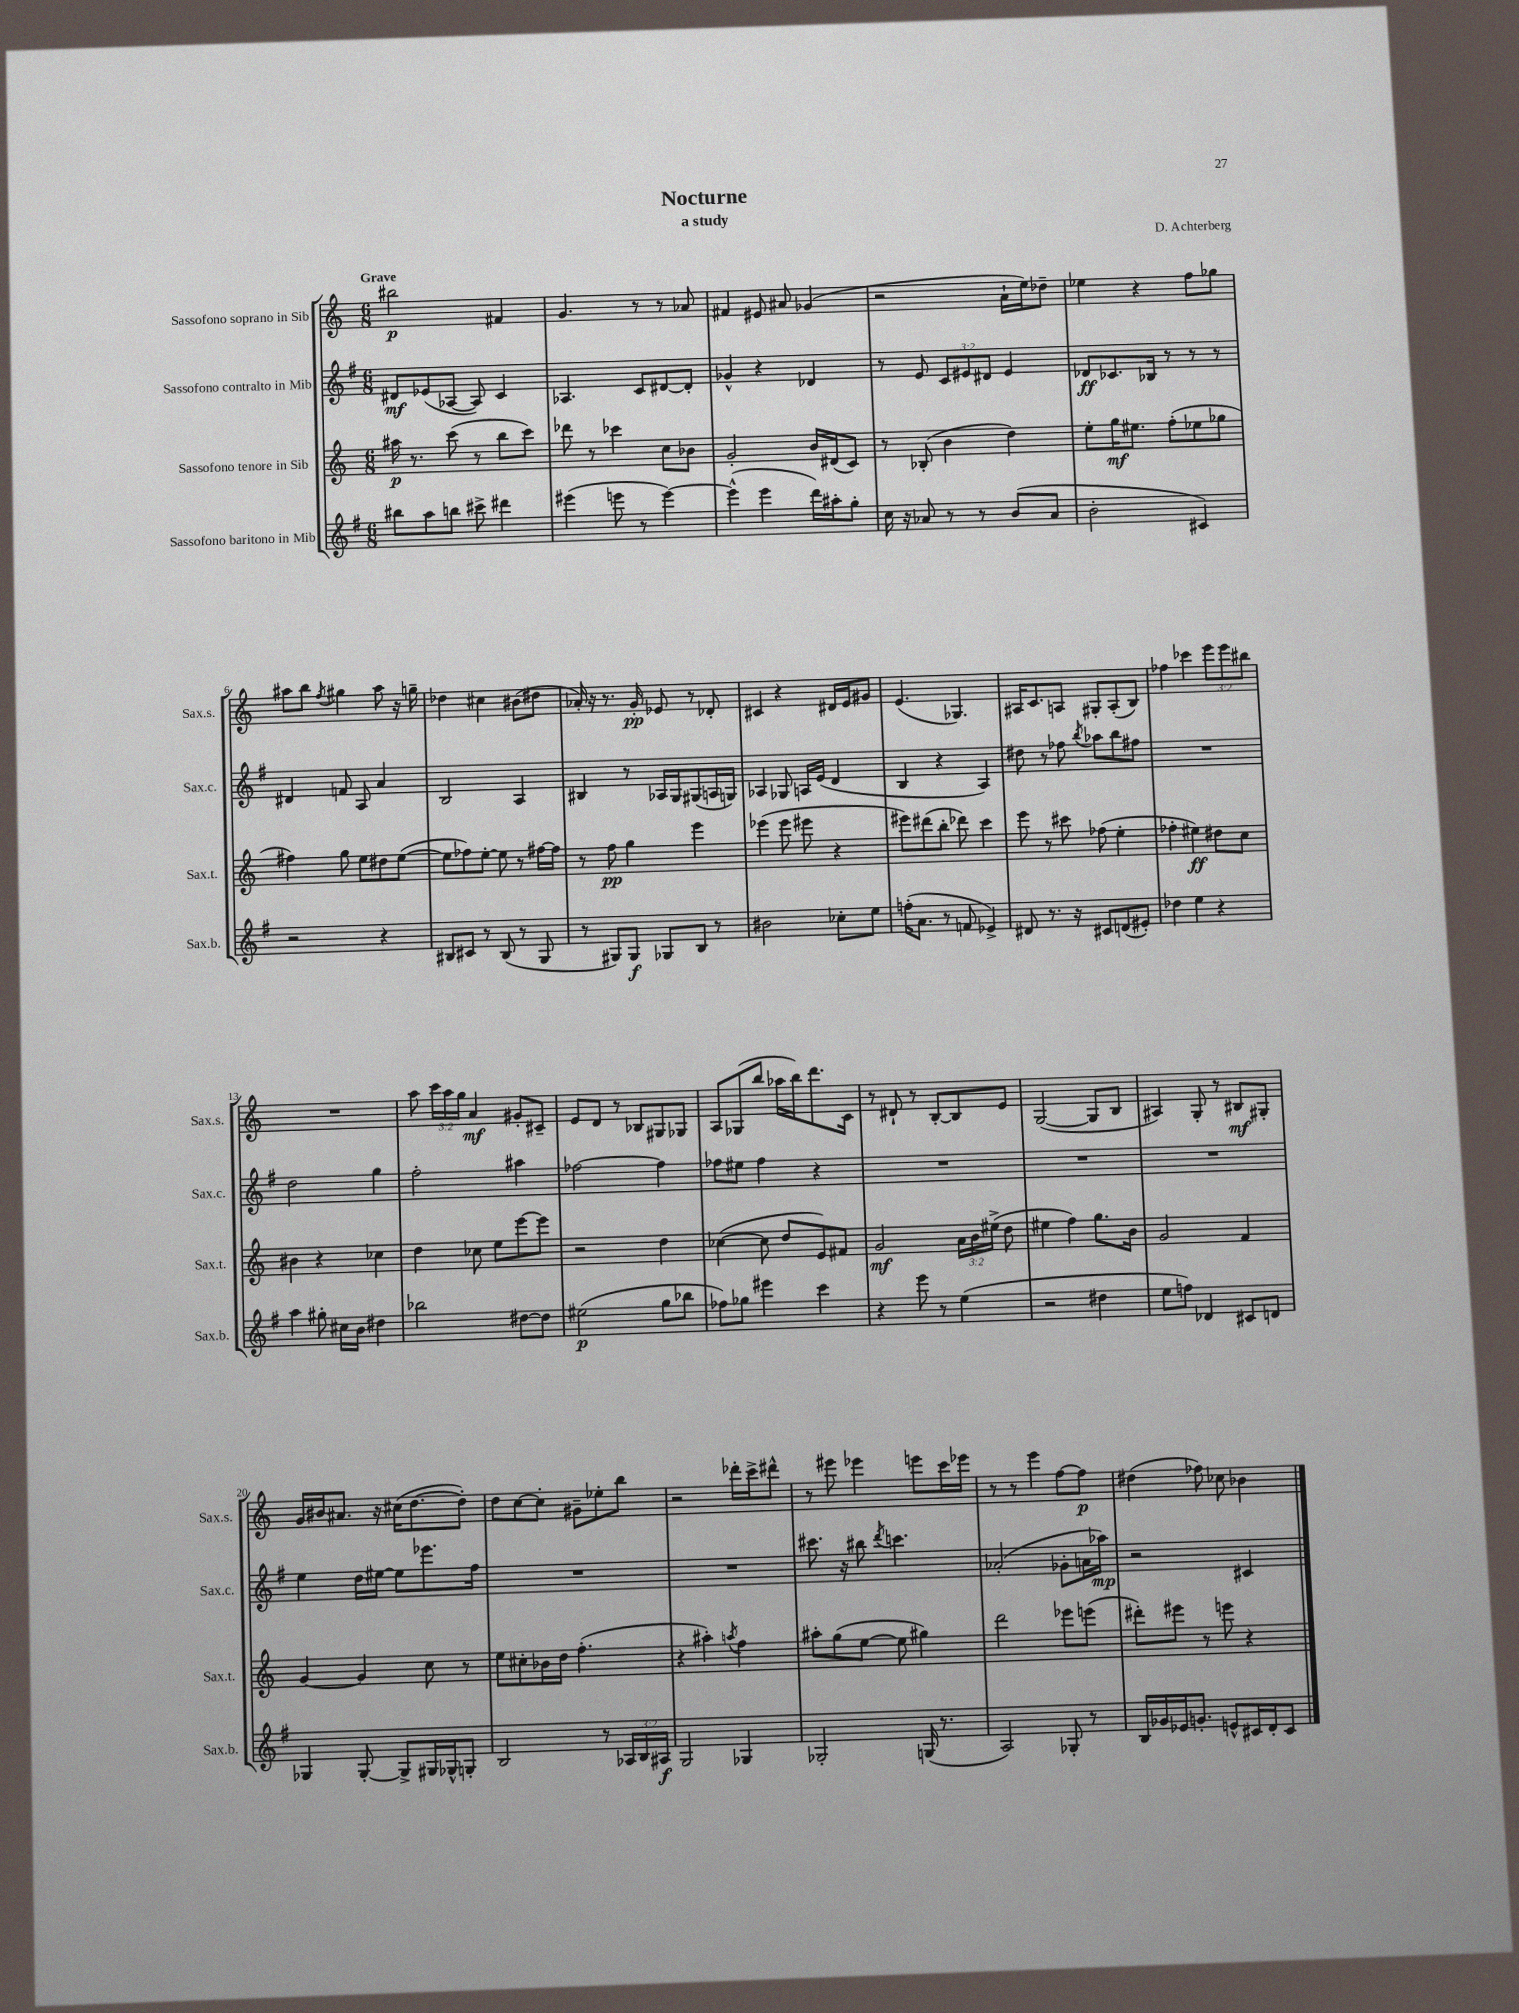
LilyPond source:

\header { title = "Nocturne" composer = "D. Achterberg" subtitle = "a study" }
<<
\new StaffGroup <<
\new Staff = "s0" \with { instrumentName = "Sassofono soprano in Sib" shortInstrumentName = "Sax.s." } {
    \clef treble \key c \major \numericTimeSignature \time 6/8 \override Staff.TupletNumber.text = #tuplet-number::calc-fraction-text \tempo "Grave"
    \autoBeamOff bis''2\p fis'4 |
    g'4. r8 r8 aes'8 |
    fis'4 eis'8 ais'8 ges'4( |
    r2 a'16[-! e''16) des''8]-- |
    ees''4 r4 f''8[ ges''8] |
    ais''8[ b''8] \acciaccatura { f''8 } gis''4 ais''8 r16 g''16-- |
    des''4 cis''4 bis'8[( dis''8] |
    aes'16-.) r16 r8. g'16-.\pp ees'8 r8 des'8-. |
    cis'4 r4 dis'16[ e'16 gis'8] |
    e'4.( ges4.) |
    ais16[ c'8. a8] gis8[-. a8-.( b8]) |
    fes''4 ces'''4 \tuplet 3/2 { e'''8[ e'''8 bis''8] } |
    R2. |
    a''8 \tuplet 3/2 { c'''16[ a''16 g''16] } a'4\mf gis'8[-. cis'8]-- |
    e'8[ d'8] r8 bes8[ gis8 ges8] |
    a8[ ges8( b''8] aes''16[ b''16) d'''8. c'16] |
    r8 dis'8-! r8 b8[~-. b8 e'8] |
    g2~( g8[ b8] |
    ais4) g8-. r8 bis8[\mf gis8]-. |
    g'16[ bis'16 ais'8.] r16 cis''16[( d''8.~ d''8]-.) |
    d''8[ c''8~ c''8]-. gis'8[-- ees''8-. b''8] |
    r2 des'''16[-. c'''16-> dis'''8]-^ |
    r8 eis'''8 ees'''4 e'''8[ c'''16 ees'''16] |
    r8 r8 e'''4 f''8[~ f''8]\p |
    dis''4( fes''8) ces''8 bes'4 \bar "|." |
}
\new Staff = "s1" \with { instrumentName = "Sassofono contralto in Mib" shortInstrumentName = "Sax.c." } {
    \clef treble \key g \major \numericTimeSignature \time 6/8 \override Staff.TupletNumber.text = #tuplet-number::calc-fraction-text
    \autoBeamOff dis'8[\mf ees'8( aes8]~ aes8) c'4 |
    aes4. c'8[ dis'8~ dis'8]-. |
    ges'4-^ r4 des'4 |
    r8 e'8 \tuplet 3/2 { c'8[ eis'8 dis'8] } eis'4 |
    des'8[\ff ces'8. bes16] r8 r8 r8 |
    dis'4 f'8 a8 a'4 |
    b2 a4 |
    bis4 r8 aes16[ g16 gis8( a16 g16]) |
    aes4 ges8 a16[ e'16]( d'4 |
    b4 r4 a4) |
    dis''8 r8 fes''8 \acciaccatura { b''8 } aes''8[ b''8 fis''8] |
    R2. |
    d''2 g''4 |
    fis''2-. ais''4 |
    fes''2~ fes''4 |
    fes''8[ eis''8] fes''4 r4 |
    R2. |
    R2. |
    R2. |
    e''4 d''16[ eis''16]~ eis''8[ ees'''8. fis''16] |
    R2. |
    R2. |
    cis'''8. r16 bis''8 \acciaccatura { d'''8 } c'''4. |
    aes'2-.( ges'8[-. a'16 aes''16]\mp) |
    r2 cis'4 \bar "|." |
}
\new Staff = "s2" \with { instrumentName = "Sassofono tenore in Sib" shortInstrumentName = "Sax.t." } {
    \clef treble \key c \major \numericTimeSignature \time 6/8 \override Staff.TupletNumber.text = #tuplet-number::calc-fraction-text
    \autoBeamOff ais''16\p r8. c'''8( r8 b''8[ c'''8]) |
    des'''8 r8 ces'''4 c''8[ bes'8] |
    g'2-. b'16[ dis'16( c'8]) |
    r8 bes8-.( b'4 d''4) |
    e''8[-. g''16\mf eis''8.] f''8[-.( ees''8 ges''8] |
    fis''4) g''8 e''8[ dis''8 e''8]~( |
    e''8[ fes''8) e''8]~-. e''8 r8 fis''16[~ fis''16] |
    r8 f''8\pp g''4 e'''4 |
    ees'''4( ees'''8 eis'''8 r4 |
    eis'''8[) dis'''8( b''8]-. des'''8) c'''4 |
    e'''8 r8 cis'''8 fes''8( e''4-. |
    fes''4-. eis''4\ff) dis''8[ c''8] |
    bis'4 r4 ces''4 |
    d''4 ces''8 e''8[ e'''8~ e'''8] |
    r2 d''4 |
    ces''4~( ces''8 d''8[ e'8) fis'8] |
    g'2\mf \tuplet 3/2 { a'16[ b'16 eis''16]->( } d''8 |
    eis''4 f''4) g''8.[ b'16] |
    g'2 f'4 |
    g'4~ g'4 c''8 r8 |
    e''8[ cis''8-. bes'16 d''16] f''4.-.( |
    r4 ais''4-.) \acciaccatura { a''8 } f''4 |
    ais''8[-. g''8( e''8]~ e''8 gis''4) |
    d'''2 ees'''8[ e'''8]( |
    dis'''8[-.) eis'''8] r8 e'''8 r4 \bar "|." |
}
\new Staff = "s3" \with { instrumentName = "Sassofono baritono in Mib" shortInstrumentName = "Sax.b." } {
    \clef treble \key g \major \numericTimeSignature \time 6/8 \override Staff.TupletNumber.text = #tuplet-number::calc-fraction-text
    \autoBeamOff bis''8[ a''8 b''8] cis'''8-> dis'''4 |
    eis'''4( e'''8 r8 e'''4~) |
    e'''4-^( e'''4 d'''16[) ais''16-. g''8]-. |
    c''16 r16 aes'8 r8 r8 b'8[( aes'8] |
    b'2-. cis'4) |
    r2 r4 |
    bis8[ cis'8] r8 bis8( r8 g8 |
    r8 gis8[) gis8]\f ges8[ b8] r8 |
    bis'2 ces''8[-. e''8] |
    f''16[-.( a'8.] r8 f'8 ees'4->) |
    dis'8 r8. r16 cis'8[ d'8( eis'8]-.) |
    des''4 e''4 r4 |
    a''4 gis''8-. cis''16[ b'16] dis''4 |
    bes''2 dis''8[~ dis''8] |
    eis''2\p( g''8[ bes''8] |
    fes''8[) ges''8] eis'''4 c'''4 |
    r4 e'''8 r8 e''4( |
    r2 dis''4 |
    e''8[ f''8]) des'4 cis'8[ d'8] |
    ges4 ges8~-. ges8[-> gis16 ges16-^ g8]-. |
    b2 r8 \tuplet 3/2 { aes16[ b16 ais16]\f } |
    g2 ges4 |
    ges2-. g16( r8. |
    a2) ges8-. r8 |
    b16[ ges'16 ees'16 g'8.]-. e'8[-^ cis'16 d'16-. cis'8] \bar "|." |
}
>>
>>
